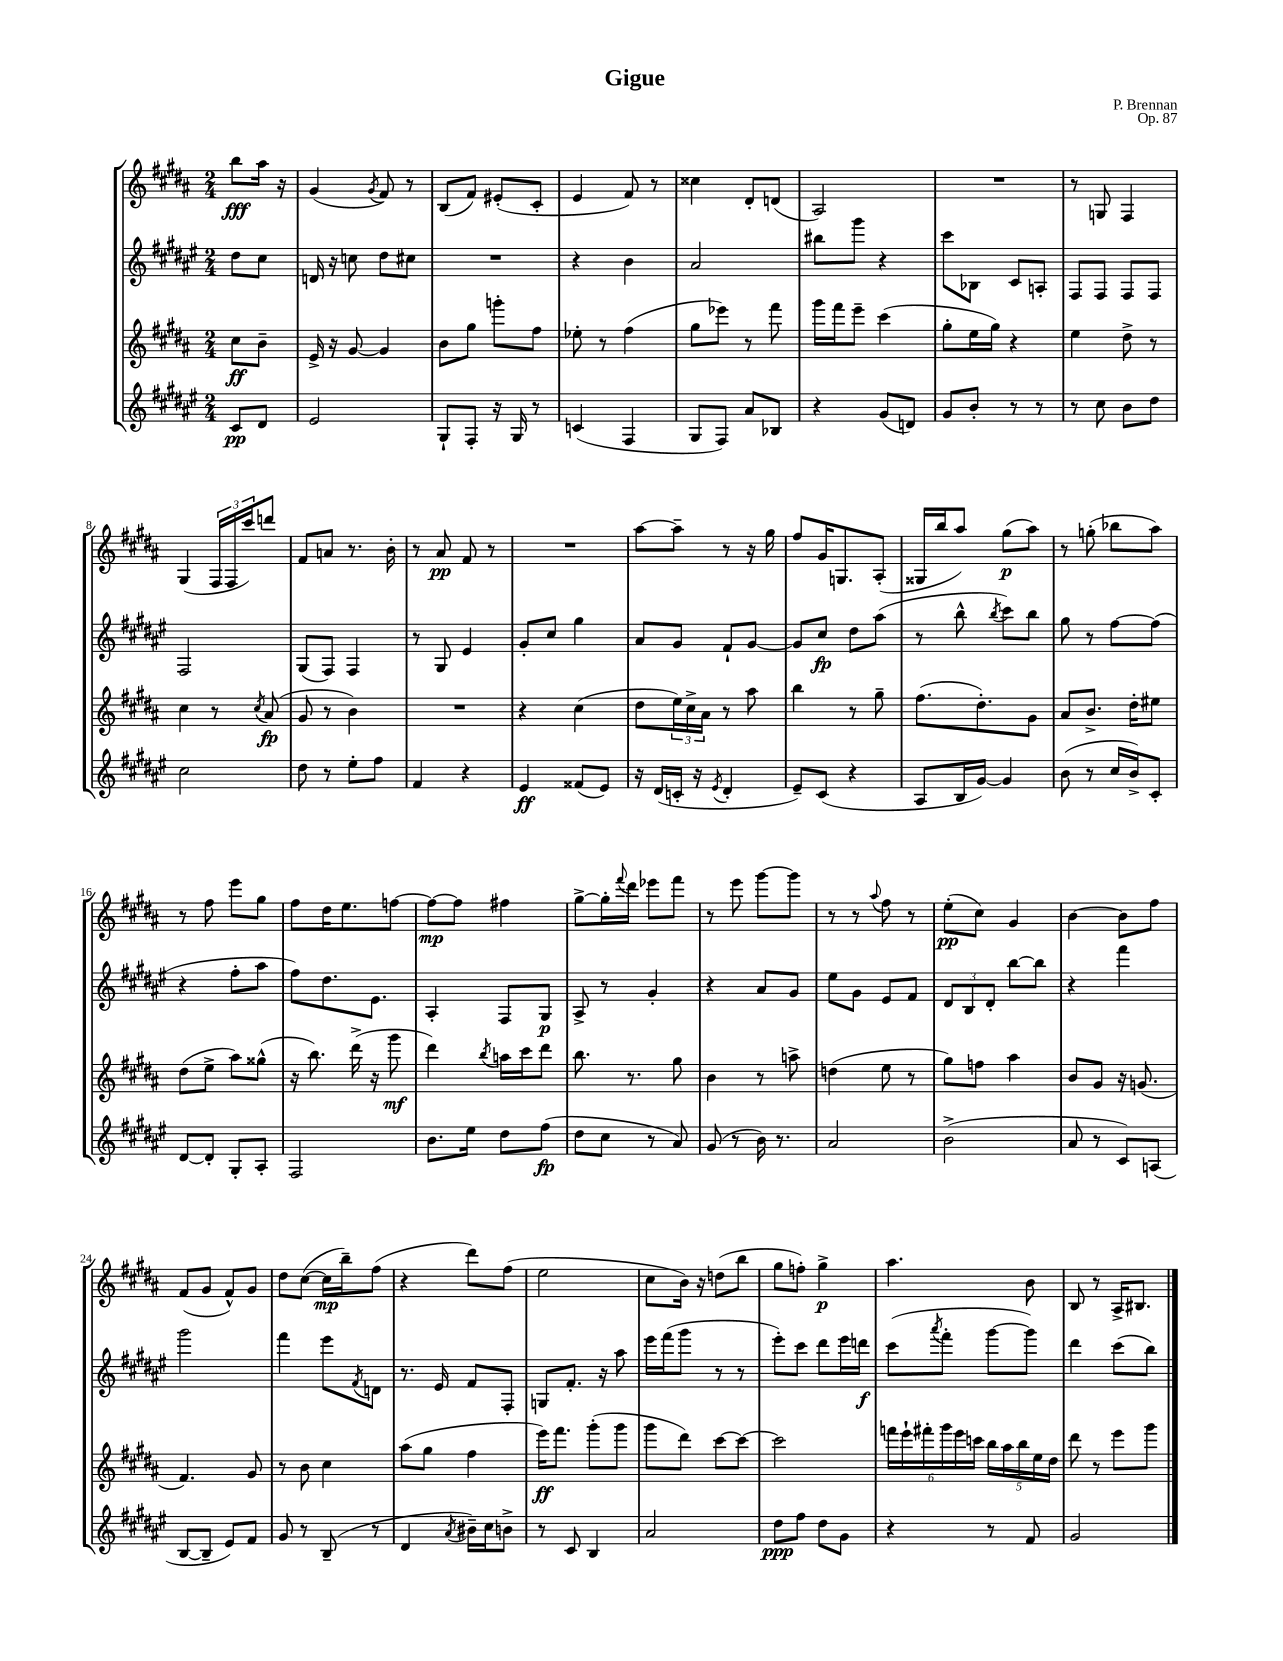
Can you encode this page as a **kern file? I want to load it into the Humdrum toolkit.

**kern	**kern	**kern	**kern
*staff4	*staff3	*staff2	*staff1
*clefG2	*clefG2	*clefG2	*clefG2
*k[f#c#g#d#a#e#]	*k[f#c#g#d#a#]	*k[f#c#g#d#a#e#]	*k[f#c#g#d#a#]
*M2/4	*M2/4	*M2/4	*M2/4
8c#	8cc#	8dd#	8bb
8d#	8b~	8cc#	16aa#
.	.	.	16r
=	=	=	=
2e#	16e^	16d	(4g#
.	16r	16r	.
.	[8g#	8cc	.
.	.	.	8qg#
.	4g#]	8dd#	8f#)
.	.	8cc#	8r
=	=	=	=
8G#`	8b	2r	(8B
8F#'	8gg#	.	8f#)
16r	8ggg'	.	(8e#'
16G#	.	.	.
8r	8ff#	.	8c#'
=	=	=	=
(4c	8ee-'	4r	4e
.	8r	.	.
4F#	(4ff#	4b	8f#)
.	.	.	8r
=	=	=	=
8G#	8gg#	2a#	4cc##
8F#)	8eee-)	.	.
8a#	8r	.	8d#'
8B-	8fff#	.	(8d
=	=	=	=
4r	16ggg#	8bb#	2A#)
.	16fff#	.	.
.	8eee~	8ggg#	.
(8g#	(4ccc#	4r	.
8d)	.	.	.
=	=	=	=
8g#	8gg#'	8ccc#	2r
8b'	16ee	8B-	.
.	16gg#)	.	.
8r	4r	8c#	.
8r	.	8A'	.
=	=	=	=
8r	4ee	8F#	8r
8cc#	.	8F#	8G
8b	8dd#^	8F#	4F#
8dd#	8r	8F#	.
=	=	=	=
2cc#	4cc#	2F#	(4G#
.	8r	.	24F#
.	.	.	24F#
.	.	.	24ccc#)
.	8qcc#	.	.
.	(8a#	.	8ddd
=	=	=	=
8dd#	8g#	(8G#	8f#
8r	8r	8F#)	8a
8ee#'	4b)	4F#	8.r
8ff#	.	.	.
.	.	.	16b'
=	=	=	=
4f#	2r	8r	8r
.	.	8G#	8a#
4r	.	4e#	8f#
.	.	.	8r
=	=	=	=
4e#	4r	8g#'	2r
.	.	8cc#	.
(8f##	(4cc#	4gg#	.
8e#)	.	.	.
=	=	=	=
16r	8dd#	8a#	[8aa#
(16d#	.	.	.
16c'	24ee)	8g#	8aa#~]
.	24cc#^	.	.
16r	.	.	.
.	24a#	.	.
8qe#	.	.	.
4d#'	8r	8f#`	8r
.	8aa#	[8g#	16r
.	.	.	16gg#
=	=	=	=
8e#~)	4bb	8g#]	8ff#
(8c#	.	8cc#	16g#
.	.	.	8.G
4r	8r	8dd#	.
.	8gg#~	(8aa#	(8A#'
=	=	=	=
8A#	(8.ff#	8r	16G##
.	.	.	16bb
16B	.	8bb^^	8aa#)
[16g#)	8.dd#')	.	.
.	.	8qbb	.
4g#]	.	8ccc#)	(8gg#
.	8g#	8bb	8aa#)
=	=	=	=
(8b	8a#	8gg#	8r
8r	8.b^	8r	(8gg'
16cc#	.	[8ff#	8bb-
16b^)	16dd#'	.	.
8c#'	8ee#	(8ff#]	8aa#)
=	=	=	=
[8d#	(8dd#	4r	8r
8d#']	8ee^	.	8ff#
8G#'	8aa#)	8ff#'	8eee
8A#'	(8gg##^^	8aa#	8gg#
=	=	=	=
2F#	16r	8ff#)	8ff#
.	8.bb)	.	.
.	.	8.dd#	16dd#
.	.	.	8.ee
.	(16ddd#^	.	.
.	16r	8.e#	.
.	8ggg#	.	[8ff
=	=	=	=
8.b	4ddd#)	4A#'	8ff_
.	.	.	8ff]
16ee#	.	.	.
.	8qbb	.	.
8dd#	16aa	8F#	4ff#
.	16ccc#	.	.
(8ff#	8ddd#	8G#	.
=	=	=	=
8dd#	8.bb	8A#^	[8gg#^
8cc#	.	8r	16gg#']
.	.	.	8qqfff#
.	8.r	.	16ddd#
8r	.	4g#'	8eee-
8a#)	8gg#	.	8fff#
=	=	=	=
(8g#	4b	4r	8r
8r	.	.	8eee
16b)	8r	8a#	[8ggg#
8.r	.	.	.
.	8aa^	8g#	8ggg#]
=	=	=	=
2a#	(4dd	8ee#	8r
.	.	8g#	8r
.	.	.	8qqaa#
.	8ee	8e#	8ff#
.	8r	8f#	8r
=	=	=	=
(2b^	8gg#)	12d#	(8ee'
.	.	12B	.
.	8ff	.	8cc#)
.	.	12d#'	.
.	4aa#	[8bb	4g#
.	.	8bb]	.
=	=	=	=
8a#	8b	4r	[4b
8r	8g#	.	.
8c#)	16r	4fff#	8b]
.	(8.g	.	.
(8A	.	.	8ff#
=	=	=	=
[8B	4.f#)	2ggg#	(8f#
8B~]	.	.	8g#
8e#)	.	.	8f#^^)
8f#	8g#	.	8g#
=	=	=	=
8g#	8r	4fff#	8dd#
8r	8b	.	([8cc#
(8B~	4cc#	8eee#	16cc#]
.	.	.	16bb~)
.	.	8qf#	.
8r	.	8d	(8ff#
=	=	=	=
4d#	(8aa#	8.r	4r
.	8gg#	.	.
.	.	16e#	.
8qa#	.	.	.
16b#~)	4ff#	8f#	8ddd#)
16cc#	.	.	.
8b^	.	8F#'	(8ff#
=	=	=	=
8r	16eee)	8G	2ee
.	8.fff#	.	.
8c#	.	8.f#'	.
4B	(8ggg#'	.	.
.	.	16r	.
.	8ggg#	8aa#	.
=	=	=	=
2a#	8ggg#	16eee#	8cc#
.	.	(16fff#	.
.	8ddd#)	8ggg#	16b)
.	.	.	16r
.	[8ccc#	8r	(8dd
.	8ccc#_	8r	8bb
=	=	=	=
8dd#	2ccc#]	8eee#')	8gg#
8ff#	.	8ccc#	8ff')
8dd#	.	8ddd#	4gg#^
8g#	.	16eee#	.
.	.	16ddd	.
=	=	=	=
4r	24fff	(8ccc#	4.aa#
.	24eee`	.	.
.	24fff#'	.	.
.	.	8qaaa#	.
.	24ggg#	8fff#'	.
.	24eee	.	.
.	24ccc	.	.
8r	20bb	[8ggg#	.
.	20aa#	.	.
.	20bb	.	.
8f#	.	8ggg#])	8b
.	20ee	.	.
.	20dd#	.	.
=	=	=	=
2g#	8ddd#	4ddd#	8B
.	8r	.	8r
.	8eee	(8ccc#	16A#^
.	.	.	8.B#
.	8ggg#	8bb)	.
==	==	==	==
*-	*-	*-	*-
